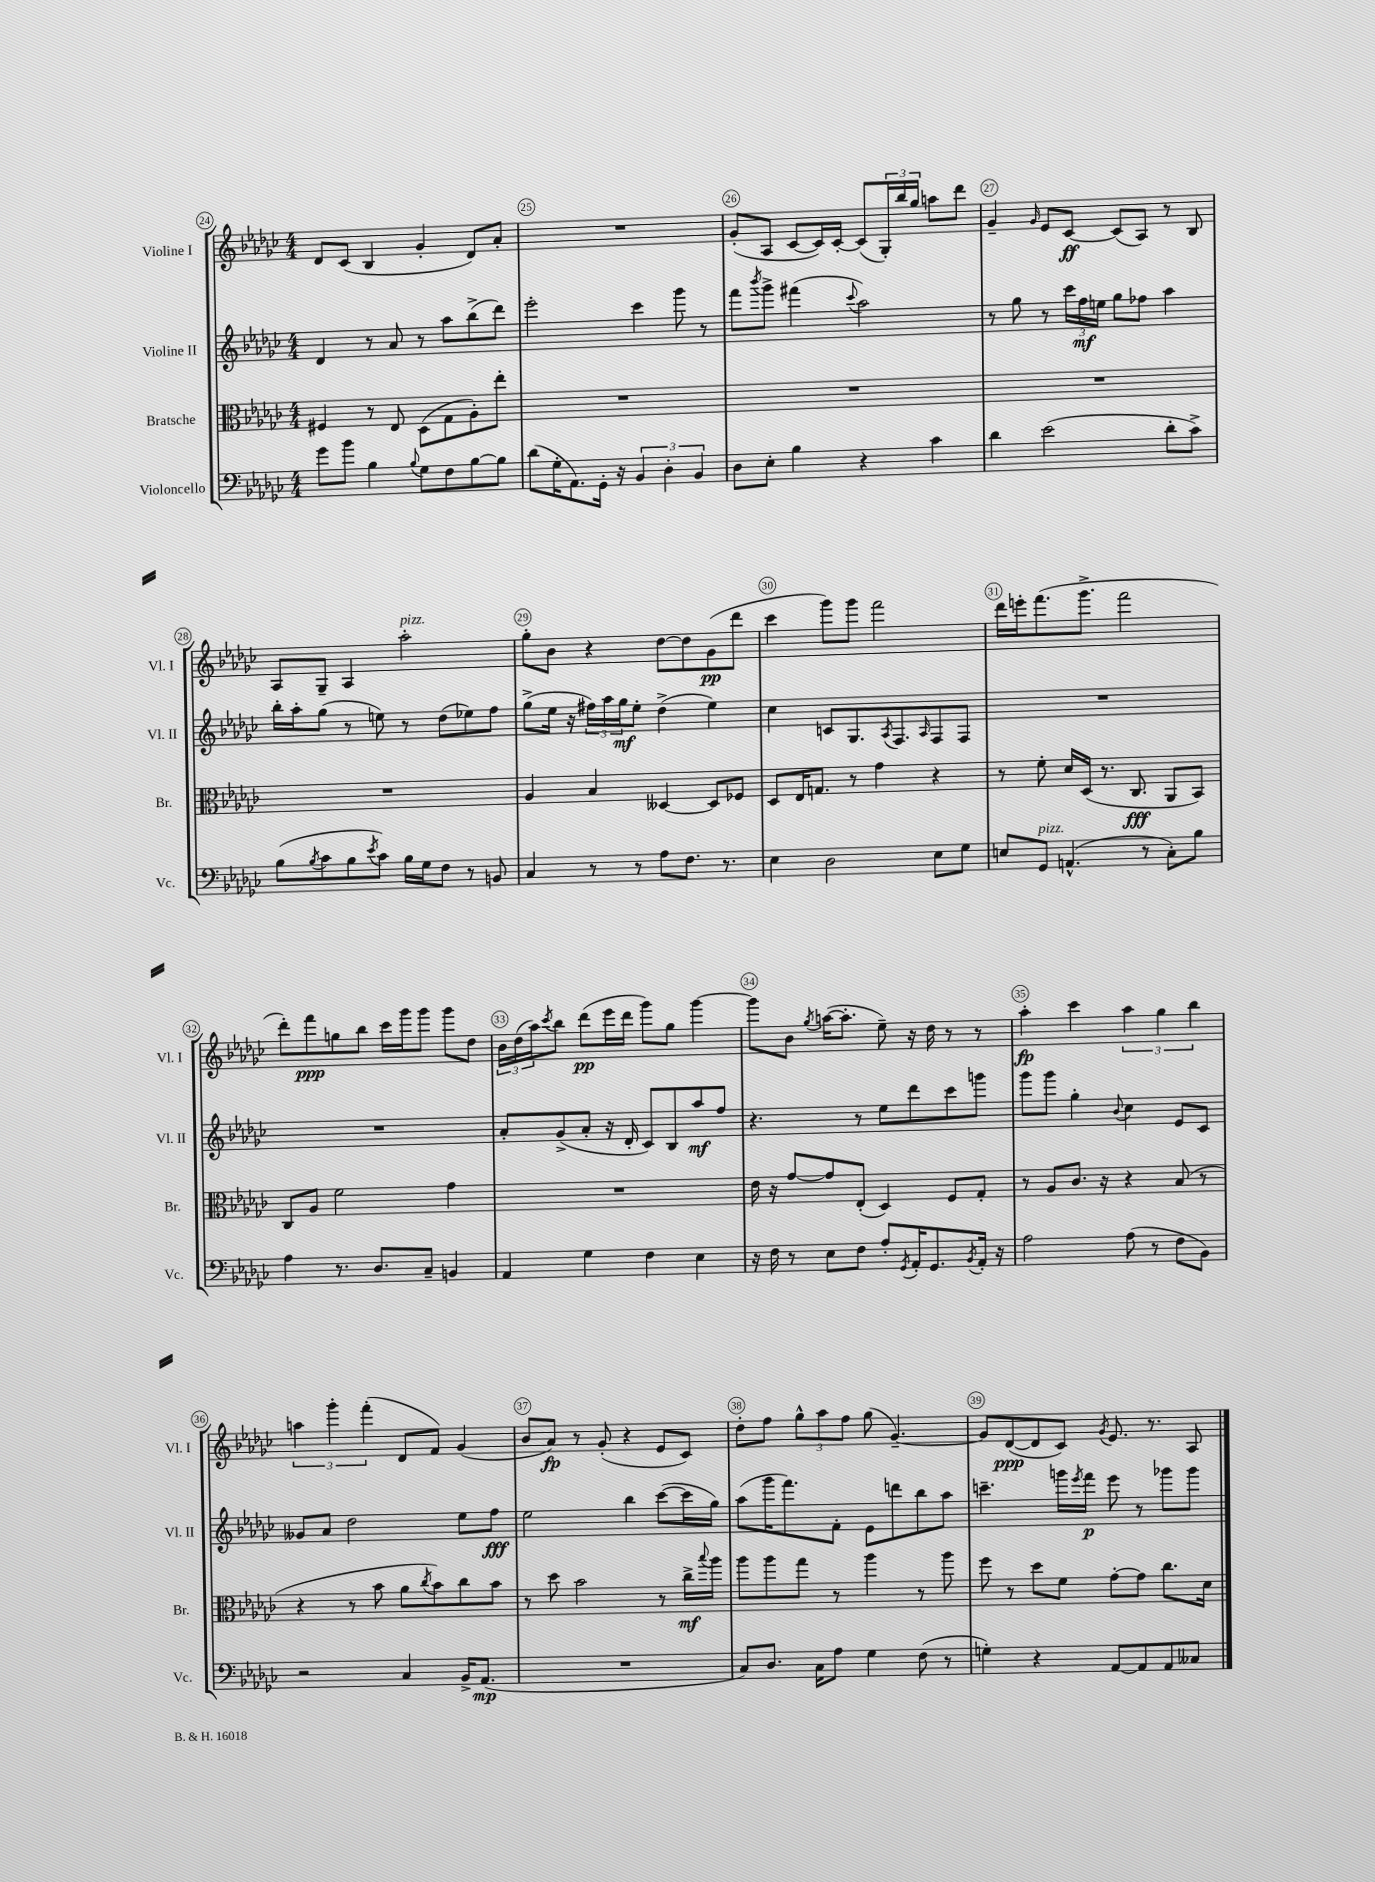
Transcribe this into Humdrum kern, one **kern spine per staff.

**kern	**dynam	**kern	**dynam	**kern	**dynam	**kern	**dynam
*part4	*part4	*part3	*part3	*part2	*part2	*part1	*part1
*staff4	*staff4	*staff3	*staff3	*staff2	*staff2	*staff1	*staff1
*I"Violoncello	*	*I"Bratsche	*	*I"Violine II	*	*I"Violine I	*
*I'Vc.	*	*I'Br.	*	*I'Vl. II	*	*I'Vl. I	*
*clefF4	*	*clefC3	*	*clefG2	*	*clefG2	*
*k[b-e-a-d-g-c-]	*	*k[b-e-a-d-g-c-]	*	*k[b-e-a-d-g-c-]	*	*k[b-e-a-d-g-c-]	*
*M4/4	*	*M4/4	*	*M4/4	*	*M4/4	*
=24	=24	=24	=24	=24	=24	=24	=24
8g-\L	.	4F#X/	.	4d-/	.	8d-/L	.
8b-\J	.	.	.	.	.	(8c-/J	.
4B-\	.	8r	.	8r	.	4B-/	.
.	.	8E-/	.	8a-/	.	.	.
8qqB-/	.	.	.	.	.	.	.
8G-\L	.	(8D-\L	.	8r	.	4g-'/	.
8F\	.	8G-\	.	8aa-\L	.	.	.
[8B-\	.	8A-'\)	.	(8bb-^\	.	8d-/L)	.
8B-\J]	.	8ee-'\J	.	8ddd-\J)	.	8a-'/J	.
=25	=25	=25	=25	=25	=25	=25	=25
(8d-\L	.	1r	.	2eee-'\	.	1r	.
16G-'\K	.	.	.	.	.	.	.
8.AA-\)	.	.	.	.	.	.	.
16GG-'\Jk	.	.	.	.	.	.	.
16r	.	.	.	.	.	.	.
6BB-/	.	.	.	4ccc-\	.	.	.
6D-'\	.	.	.	.	.	.	.
.	.	.	.	8ggg-\	.	.	.
6BB-/	.	.	.	.	.	.	.
.	.	.	.	8r	.	.	.
=26	=26	=26	=26	=26	=26	=26	=26
8D-\L	.	1r	.	8fff\L	.	(8g-'/L	.
.	.	.	.	8qbbb-/	.	.	.
8E-'\J	.	.	.	8ggg-^\J	.	8A-/J	.
4B-\	.	.	.	(4fff#X\	.	[8c-/L	.
.	.	.	.	.	.	16c-/L])	.
.	.	.	.	.	.	[16c-'/JJ	.
.	.	.	.	8qqccc-/	.	.	.
4r	.	.	.	2aa-\)	.	(8c-/L]	.
.	.	.	.	.	.	24G-'/L)	.
.	.	.	.	.	.	24bb-/	.
.	.	.	.	.	.	24gg-/JJ	.
4c-\	.	.	.	.	.	8aan\L	.
.	.	.	.	.	.	8ddd-\J	.
=27	=27	=27	=27	=27	=27	=27	=27
4d-\	.	1r	.	8r	.	4g-~/	.
.	.	.	.	8gg-\	.	.	.
.	.	.	.	.	.	16qqg-/	.
(2e-\	.	.	.	8r	.	8e-/L	.
.	.	.	.	24ccc-\LL	.	[8c-/J	ff
.	.	.	.	24ff\	mf	.	.
.	.	.	.	24een\JJ	.	.	.
.	.	.	.	8gg-\L	.	(8c-/L]	.
.	.	.	.	8ff-X\J	.	8A-/J)	.
8d-'\L	.	.	.	4aa-\	.	8r	.
8c-^\J)	.	.	.	.	.	8B-/	.
!!LO:LB:g=z
=28	=28	=28	=28	=28	=28	=28	=28
(8B-\L	.	1r	.	16bb-'\LL	.	8A-/L	.
.	.	.	.	16aa-'\J	.	.	.
8qB-/	.	.	.	.	.	.	.
8c-\	.	.	.	(8gg-\J	.	8G-~/J	.
8B-\	.	.	.	8r	.	4A-/	.
8qe-/	.	.	.	.	.	.	.
8c-\J)	.	.	.	8een\)	.	.	.
!	!	!	!	!	!	!LO:TX:a:i:t=pizz.	!
16B-\LL	.	.	.	8r	.	2aa-'\	.
16G-\J	.	.	.	.	.	.	.
8F\J	.	.	.	(8dd-\L	.	.	.
8r	.	.	.	8ee-X\)	.	.	.
8BBn/	.	.	.	8ff\J	.	.	.
=29	=29	=29	=29	=29	=29	=29	=29
4C-/	.	4A-/	.	(8gg-^\L	.	8gg-'\L	.
.	.	.	.	16ee-\Jk	.	8b-\J	.
.	.	.	.	16r	.	.	.
8r	.	4B-/	.	24ff#X\LL)	.	4r	.
.	.	.	.	24aa-\	.	.	.
.	.	.	.	24gg-\J	mf	.	.
8r	.	.	.	8ee-'\J	.	.	.
8A-\L	.	[4D--X/	.	(4dd-^\	.	[8dd-\L	.
8.F\J	.	.	.	.	.	8dd-\]	.
.	.	8D--/L]	.	4ee-\)	.	(8g-\	pp
8.r	.	.	.	.	.	.	.
.	.	8F-X/J	.	.	.	8ddd-\J	.
=30	=30	=30	=30	=30	=30	=30	=30
4E-\	.	8D-/L	.	4cc-\	.	4ccc-\	.
.	.	16E-/K	.	.	.	.	.
.	.	8.Gn/J	.	.	.	.	.
2D-\	.	.	.	8cn/L	.	8ggg-\L)	.
.	.	8r	.	8.G-/	.	8ggg-\J	.
.	.	4g-\	.	.	.	2fff\	.
.	.	.	.	8qA-/	.	.	.
.	.	.	.	8.F/	.	.	.
.	.	.	.	16qqA-/	.	.	.
8E-\L	.	4r	.	8F/	.	.	.
8G-\J	.	.	.	8F/J	.	.	.
=31	=31	=31	=31	=31	=31	=31	=31
8En/L	.	8r	.	1r	.	16ddd-\LL	.
.	.	.	.	.	.	16eeen'\J	.
!LO:TX:a:i:t=pizz.	!	!	!	!	!	!	!
8GG-/J	.	8f'\	.	.	.	(8.fff\	.
(4.AAn^^/	.	16d-/LL	.	.	.	.	.
.	.	(16D-/JJ	.	.	.	8.ggg-^\J	.
.	.	8.r	.	.	.	.	.
.	.	.	.	.	.	2fff\	.
.	.	8.C-/	fff	.	.	.	.
8r	.	.	.	.	.	.	.
8C-'\L)	.	8AA-/L	.	.	.	.	.
8B-\J	.	8BB-/J)	.	.	.	.	.
!!LO:LB:g=z
=32	=32	=32	=32	=32	=32	=32	=32
4A-\	.	8C-/L	.	1r	.	8ddd-'\L)	.
.	.	8A-/J	.	.	.	8fff\	ppp
8.r	.	2f\	.	.	.	8ggn\	.
.	.	.	.	.	.	8bb-\J	.
8.D-/L	.	.	.	.	.	.	.
.	.	.	.	.	.	16ccc-\LL	.
.	.	.	.	.	.	16ggg-\J	.
8C-~/J	.	.	.	.	.	8ggg-\J	.
4BBn/	.	4g-\	.	.	.	8ggg-\L	.
.	.	.	.	.	.	8dd-\J	.
=33	=33	=33	=33	=33	=33	=33	=33
4AA-/	.	1r	.	8a-'/L	.	24b-\LL	.
.	.	.	.	.	.	(24dd-\	.
.	.	.	.	.	.	24aa-\J)	.
.	.	.	.	.	.	8qccc-/	.
.	.	.	.	(8g-^/	.	8bb-\J	.
4G-\	.	.	.	8a-'/J	.	(8ddd-\L	pp
.	.	.	.	16r	.	16eee-\L	.
.	.	.	.	16d-'/	.	16ddd-\JJ	.
4F\	.	.	.	8c-/L)	.	8ggg-\L)	.
.	.	.	.	8B-/	.	8gg-\J	.
4E-\	.	.	.	8aa-/	mf	[4ggg-\	.
.	.	.	.	8ff/J	.	.	.
=34	=34	=34	=34	=34	=34	=34	=34
16r	.	16e-\	.	4.r	.	8ggg-\L]	.
16F\	.	16r	.	.	.	.	.
8r	.	[8g-/L	.	.	.	8b-\J	.
.	.	.	.	.	.	8qgg-/	.
8E-\L	.	8g-/]	.	.	.	([16aan\KL	.
.	.	.	.	.	.	8.aa'\J]	.
8F\J	.	(8E-'/J	.	8r	.	.	.
8A-'/L	.	4D-/)	.	8ee-\L	.	8ee-~\)	.
8qGG-/	.	.	.	.	.	.	.
16AA-'/K	.	.	.	8ddd-\	.	16r	.
8.GG-/	.	.	.	.	.	16dd-\	.
.	.	8F/L	.	8ccc-\	.	8r	.
8qBB-/	.	.	.	.	.	.	.
16AA-'/Jk	.	8G-'/J	.	8gggn\J	.	8r	.
16r	.	.	.	.	.	.	.
=35	=35	=35	=35	=35	=35	=35	=35
2A-\	.	8r	.	8ggg-\L	.	4aa-'\	fp
.	.	8A-/L	.	8ggg-\J	.	.	.
.	.	8.c-/J	.	4gg-'\	.	4ccc-\	.
.	.	16r	.	.	.	.	.
.	.	.	.	8qqb-/	.	.	.
(8A-\	.	4r	.	4cc-\	.	6aa-\	.
8r	.	.	.	.	.	.	.
.	.	.	.	.	.	6gg-\	.
8F\L	.	(8B-/	.	8e-/L	.	.	.
.	.	.	.	.	.	6bb-\	.
8BB-\J)	.	8r	.	8c-/J	.	.	.
!!LO:LB:g=z
=36	=36	=36	=36	=36	=36	=36	=36
2r	.	4r	.	8g--X/L	.	6aan\	.
.	.	.	.	8a-/J	.	.	.
.	.	.	.	.	.	6ggg-'\	.
.	.	8r	.	2dd-\	.	.	.
.	.	.	.	.	.	(6fff'\	.
.	.	8b-\	.	.	.	.	.
4C-/	.	8a-\L	.	.	.	8d-/L	.
.	.	8qcc-/	.	.	.	.	.
.	.	8b-\)	.	.	.	8f/J)	.
16BB-^/KL	.	8cc-\	.	8ee-\L	.	(4g-/	.
(8.AA-/J	mp	.	.	.	.	.	.
.	.	8b-\J	.	8ff\J	fff	.	.
=37	=37	=37	=37	=37	=37	=37	=37
1r	.	8r	.	2ee-\	.	8b-/L	.
.	.	8dd-\	.	.	.	8a-/J)	fp
.	.	2b-\	.	.	.	8r	.
.	.	.	.	.	.	(8g-'/	.
.	.	.	.	4bb-\	.	4r	.
.	.	8r	.	([8ccc-\L	.	8e-/L	.
.	.	16cc-^\LL	mf	16ccc-\L]	.	8c-/J)	.
.	.	8qqbb-/	.	.	.	.	.
.	.	16aa-\JJ	.	16gg-\JJ)	.	.	.
=38	=38	=38	=38	=38	=38	=38	=38
8C-/L)	.	8aa-\L	.	(8aa-\L	.	8dd-'\L	.
8.D-/J	.	8aa-\	.	16ggg-\K	.	8ff\J	.
.	.	.	.	8.fff\)	.	.	.
.	.	8gg-\J	.	.	.	12gg-^^\L	.
16C-\KL	.	.	.	.	.	.	.
.	.	.	.	.	.	12aa-\	.
8A-\J	.	8r	.	8f'\J	.	.	.
.	.	.	.	.	.	12ff\J	.
4G-\	.	4aa-\	.	8e-\L	.	(8gg-\	.
.	.	.	.	8dddn\	.	[4.g-~/)	.
(8F\	.	8r	.	8bb-\	.	.	.
8r	.	8aa-\	.	8aa-\J	.	.	.
=39	=39	=39	=39	=39	=39	=39	=39
4Gn'\)	.	8ff\	.	4.cccn~\	.	8g-/L]	.
.	.	8r	.	.	.	([8d-/	ppp
4r	.	8dd-\L	.	.	.	8d-/]	.
.	.	8f\J	.	16gggn\LL	.	8c-/J)	.
.	.	.	.	8qeee-/	.	.	.
.	.	.	.	16fff\JJ	p	.	.
.	.	.	.	.	.	8qg-/	.
[8AA-/L	.	[8g-'\L	.	8eee-\	.	8.e-/	.
8AA-/]	.	8g-\J]	.	8r	.	.	.
.	.	.	.	.	.	8.r	.
8AA-/	.	8.cc-\L	.	8ggg-X\L	.	.	.
8C--X/J	.	.	.	8ggg-\J	.	8A-/	.
.	.	16d-\Jk	.	.	.	.	.
==	==	==	==	==	==	==	==
*-	*-	*-	*-	*-	*-	*-	*-
